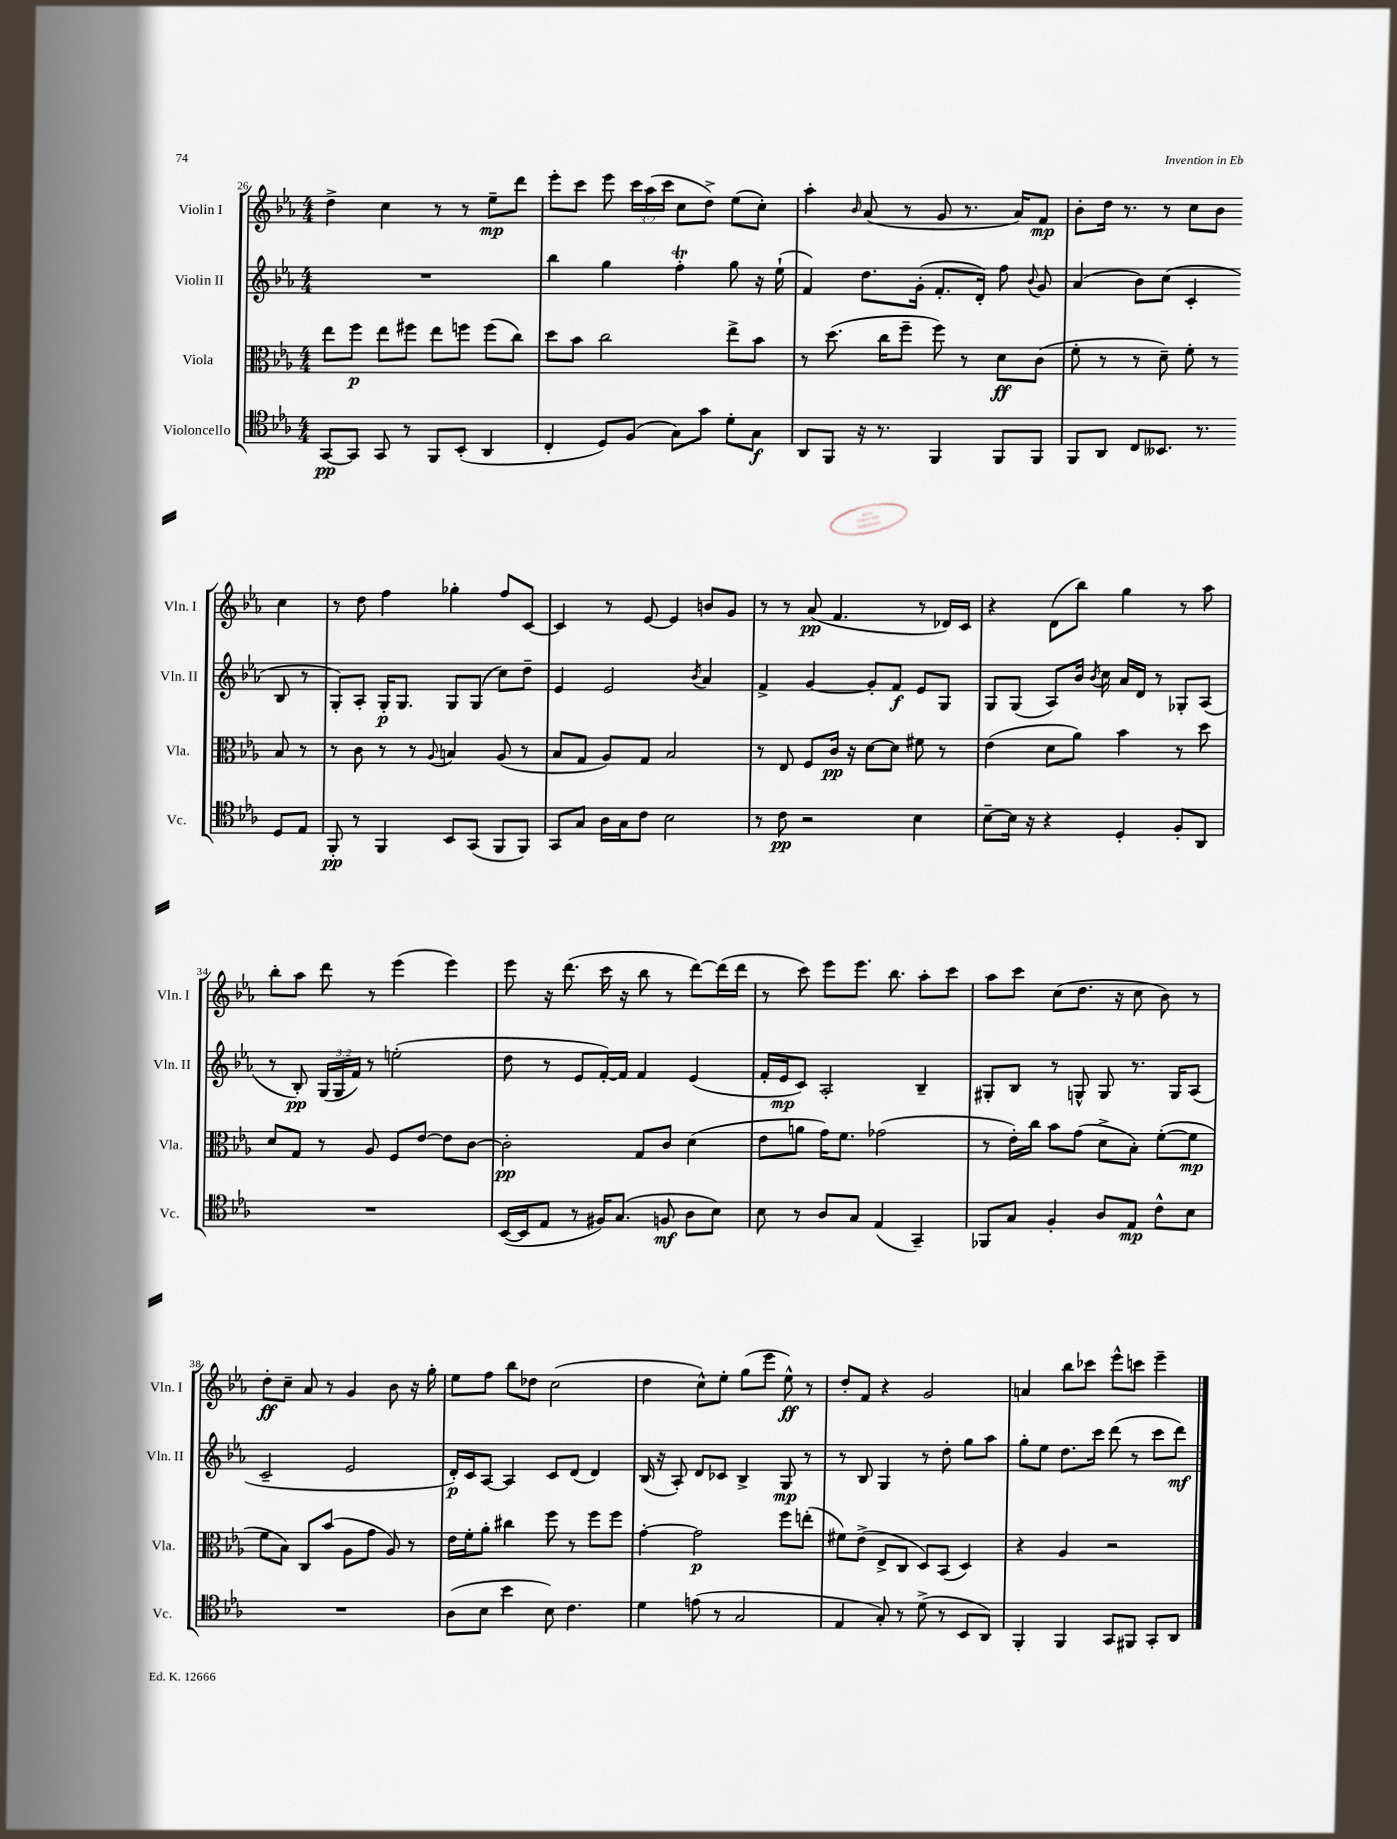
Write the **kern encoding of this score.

**kern	**kern	**kern	**kern
*staff4	*staff3	*staff2	*staff1
*clefC4	*clefC3	*clefG2	*clefG2
*k[b-e-a-]	*k[b-e-a-]	*k[b-e-a-]	*k[b-e-a-]
*M4/4	*M4/4	*M4/4	*M4/4
[8GG	8ee-	1r	4dd^
8GG]	8ff	.	.
8GG	8ee-	.	4cc
8r	8ff#	.	.
8FF	8ee-	.	8r
(8BB-'	8ff	.	8r
4AA-	(8ff	.	8ee-~
.	8cc)	.	8ddd
=	=	=	=
4C'	8dd	4bb-	8eee-'
.	8b-	.	8ccc
8D)	2cc	4gg	8eee-
(8F	.	.	24ccc
.	.	.	(24aa-
.	.	.	24ccc
8G)	.	4ff'	8cc
8g	.	.	8dd^)
8d'	8ee-^	8gg	(8ee-
8G	8b-	16r	8cc')
.	.	(16ee-`	.
=	=	=	=
8AA-	8r	4f)	4aa-'
8FF	(8.dd	.	.
.	.	.	16qqb-
16r	.	8.dd	(8a-
8.r	16cc	.	.
.	8ff~	.	8r
.	.	(16g'	.
4FF	8ff)	8.f'	8g
.	8r	.	8.r
.	.	16d')	.
8FF	8d	8ff	.
.	.	.	16a-)
.	.	8qqb-	.
8FF	(8c	8g	8f
=	=	=	=
8FF	8f'	(4a-	8b-'
8AA-	8r	.	16dd
.	.	.	8.r
8C	8r	8b-)	.
8.BB--	8d~)	(8cc	8r
.	8f'	4c'	8cc
8.r	.	.	.
.	8r	.	8b-
8D	8B-	8B-	4cc
8E-	8r	8r	.
=	=	=	=
8FF'	8r	8G')	8r
8r	8c	8A-'	8dd
4FF	8r	16G'	4ff
.	.	8.G	.
.	8r	.	.
.	8qqA-	.	.
8BB-	4B	8G	4gg-'
(8GG	.	(8G	.
8FF	(8A-	8cc)	8ff
8FF)	8r	8dd~	[8c
=	=	=	=
8GG	8B-	4e-	4c]
8G	8G	.	.
16A-	8A-)	2e-	8r
16G	.	.	.
8c	8G	.	[8e-
2B-	2B-	.	4e-]
.	.	8qb-	.
.	.	4a-	8b
.	.	.	8g
=	=	=	=
8r	8r	4f^	8r
8c	8E-	.	8r
2r	8F	[4g	(8a-
.	16c	.	4.f
.	16r	.	.
.	[8d	8g']	.
.	8d]	8f	.
4B-	8f#	8e-	8r
.	8r	8G	16d-)
.	.	.	16c
=	=	=	=
[8B-~	(4e-	8G	4r
16B-]	.	(8G	.
16r	.	.	.
4r	8d	8A-)	(8d
.	8a-)	16b-	8bb-)
.	.	8qb-	.
.	.	16cc	.
4D'	4b-	16a-	4gg
.	.	16d	.
.	.	8r	.
8F'	8r	8G-'	8r
8AA-	8dd	(8A-	8aa-
=	=	=	=
1r	8d	8r	8bb-'
.	8G	8B-')	8aa-
.	8r	(24G	8ddd
.	.	24G	.
.	.	24f)	.
.	8A-	8r	8r
.	8F	(2ee'	(4eee-
.	[8e-	.	.
.	8e-]	.	4eee-)
.	[8c	.	.
=	=	=	=
([16BB-	2c']	8dd	8eee-
16BB-]	.	.	.
8E-	.	8r	16r
.	.	.	(8.ddd
8r	.	8e-	.
16F#)	.	[16f')	16ccc
(8.G	.	16f]	16r
.	8G	4f	8bb-
8F	8c	.	8r
8A-	(4d	(4e-	[8ddd)
8B-)	.	.	(16ddd]
.	.	.	16ddd
=	=	=	=
8B-	8e-	16f'	8r
.	.	16e-	.
8r	8a	8c)	8ccc)
8A-	16g)	2A-'	8eee-
.	8.f	.	.
8G	.	.	8.eee-
(4E-	(2g-	.	.
.	.	.	8.bb-
4GG~)	.	4B-~	8aa-'
.	.	.	8ccc
=	=	=	=
8FF-	8r	8G#'	8aa-
8G	16e-')	8B-	8ccc
.	16cc	.	.
4F'	8b-	8r	(8cc
.	(8g	8G^^	8.dd
8A-	8d^	8G	.
.	.	.	16r
8E-	8B-')	8.r	8cc
8c^^	([8f'	.	8b-)
.	.	16G	.
8B-	8f]	(8A-	8r
=	=	=	=
1r	8f	2c~	8dd'
.	8B-)	.	8cc~
.	8C	.	8a-
.	(8b-	.	8r
.	8A-	2e-	4g
.	8g	.	.
.	8A-)	.	8b-
.	8r	.	16r
.	.	.	16gg'
=	=	=	=
(8A-	16e-	16d')	8ee-
.	16f'	16c	.
8B-	8a-'	[8A-	8ff
4b-	4cc#	4A-]	8bb-
.	.	.	8dd-
8B-)	8ff	8c	(2cc
4.c	8r	(8d	.
.	8ff	4d)	.
.	8ff	.	.
=	=	=	=
4d	[4g'	(16B-	4dd
.	.	16r	.
.	.	8A-')	.
(8e	2g]	8d	8cc^^)
8r	.	8c-	8ee-'
2G	.	4B-^	(8gg
.	.	.	8eee-
.	8ff	8G	8ee-^^)
.	(8ee'	8r	8r
=	=	=	=
4E-	8f#)	8r	8dd'
.	(8e-^	8B-	8f
8G')	8E-^	4G	4r
8r	8C	.	.
(8d^	8D)	8r	2g
8r	(8BB-	8dd'	.
8BB-	4D)	8gg	.
8AA-)	.	8aa-	.
=	=	=	=
4FF'	4r	8gg'	4a
.	.	8ee-	.
4FF	4A-	8.dd	8bb-
.	.	.	8ccc-
.	.	16ccc	.
8GG	2r	(8ddd	8eee-^^
8FF#	.	8r	8ccc
8GG'	.	8ccc	4eee-~
8AA-	.	8ddd)	.
==	==	==	==
*-	*-	*-	*-
